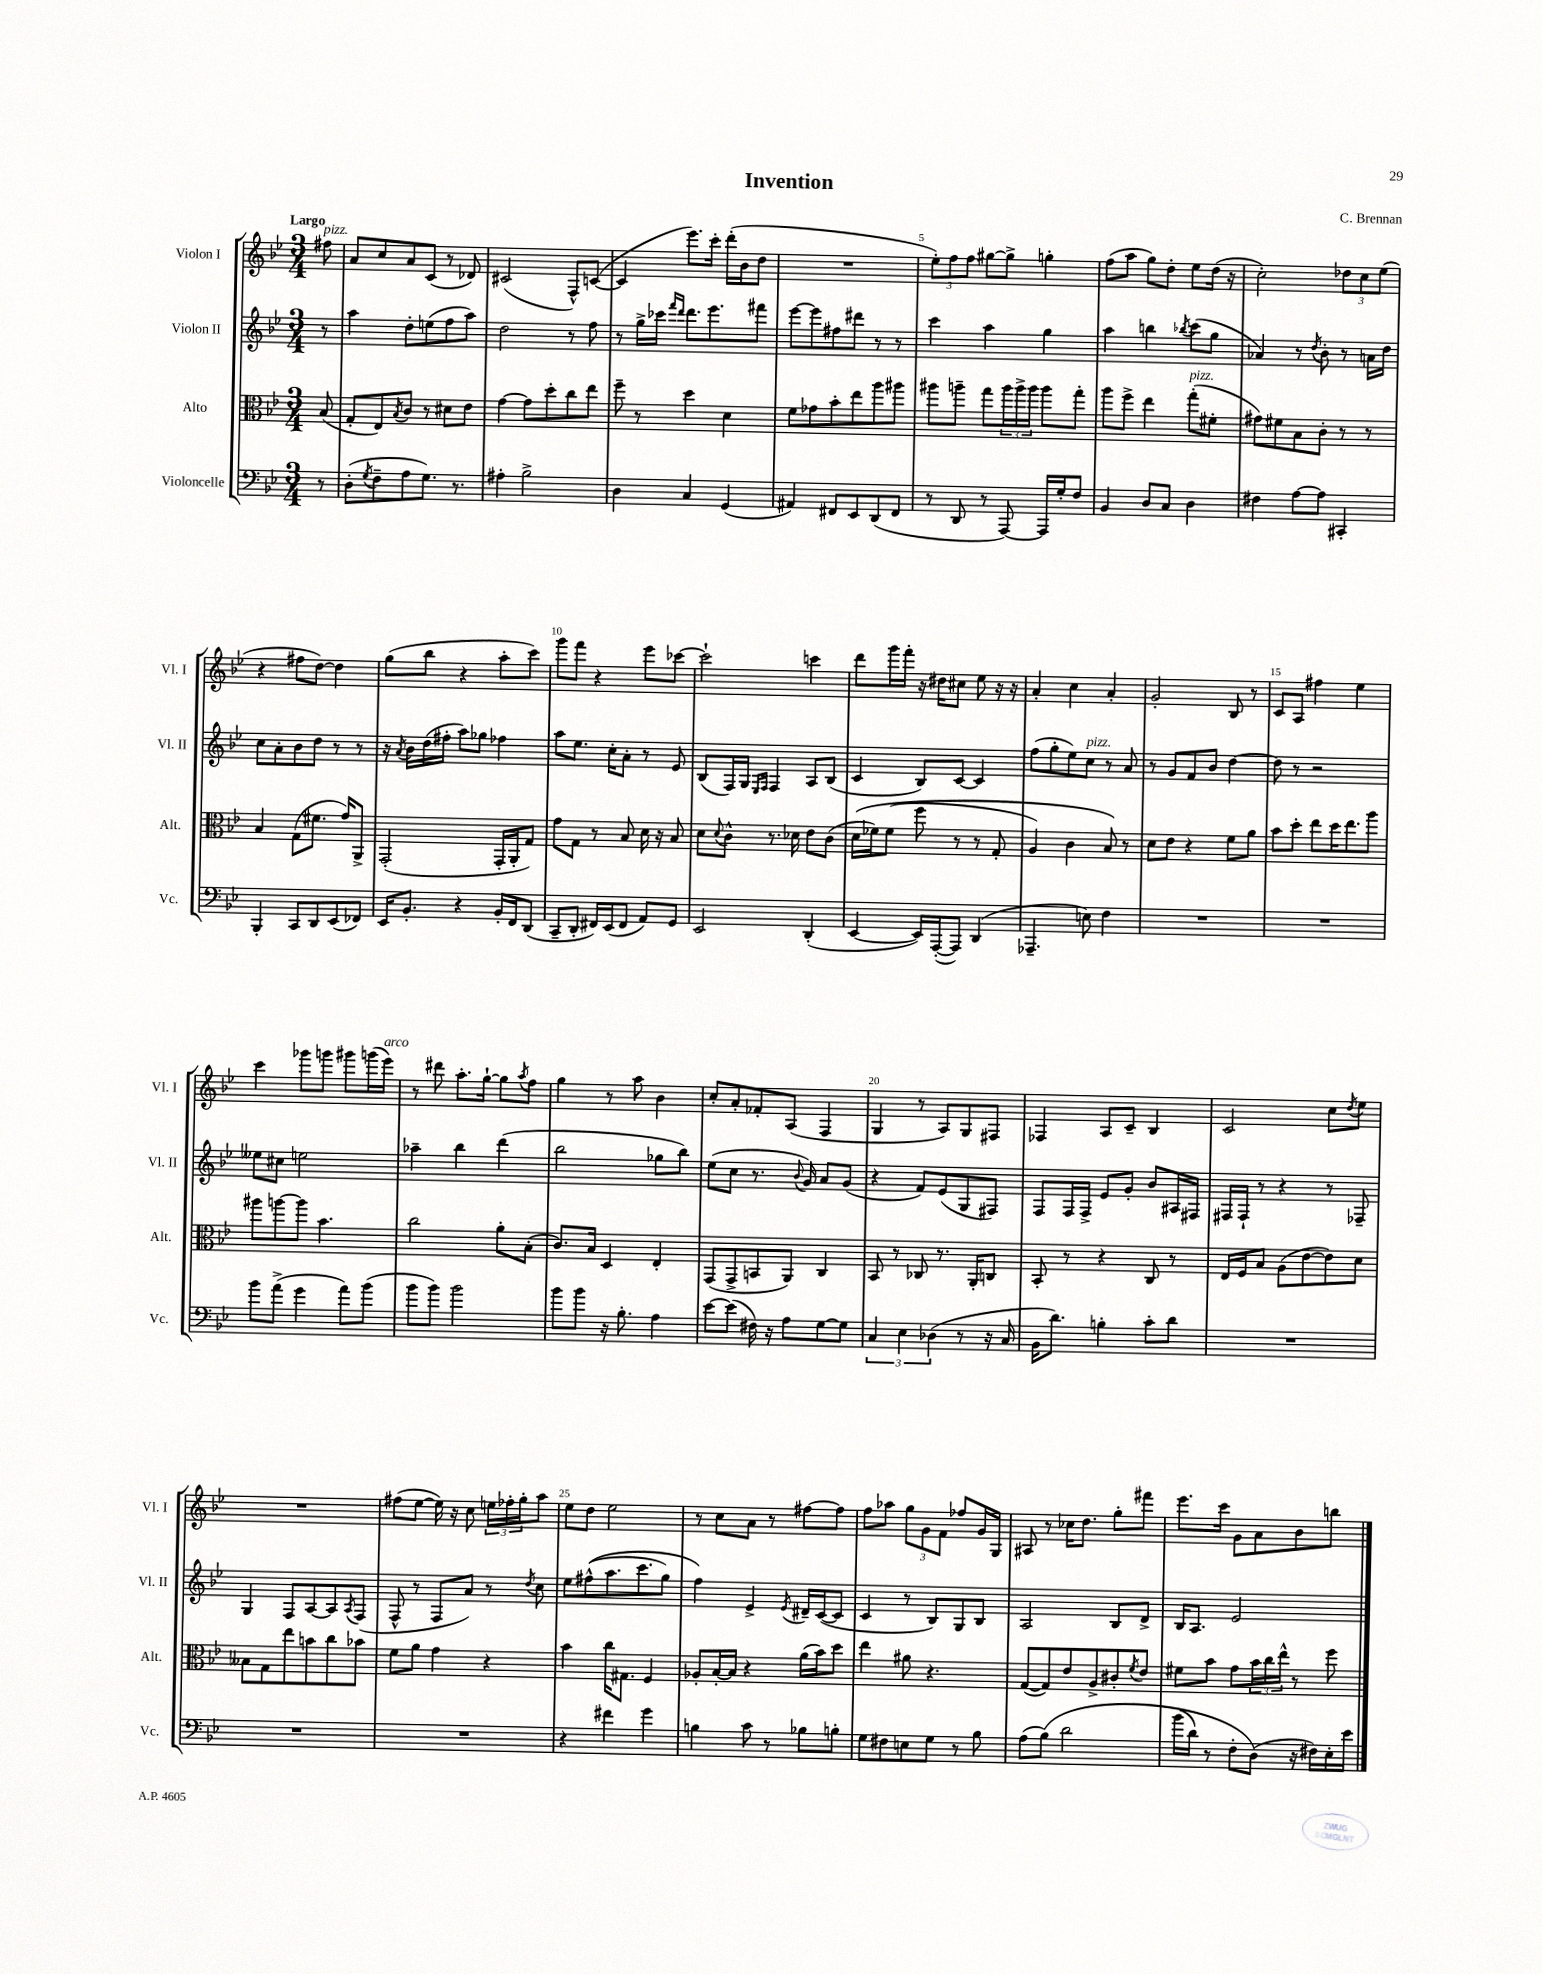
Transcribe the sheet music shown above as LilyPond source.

\header { title = "Invention" composer = "C. Brennan" }
<<
\new StaffGroup <<
\new Staff = "s0" \with { instrumentName = "Violon I" shortInstrumentName = "Vl. I" } {
    \clef treble \key bes \major \numericTimeSignature \time 3/4 \partial 8 \tempo "Largo"
    fis''8^\markup { \italic "pizz." } |
    a'8 c''8 a'8 c'8( r8 des'8) |
    cis'2( f8-^) c'8~( |
    c'4 ees'''8.) c'''16-. d'''16-.( bes'16 d''8 |
    R2. |
    \tuplet 3/2 { ees''8-.) f''8 f''8 } gis''8~ gis''8-> g''4-. |
    f''8( a''8 g''8) d''8-. ees''8 d''16( r16 |
    c''2-.) \tuplet 3/2 { des''8 c''8 ees''8( } |
    r4 fis''8 d''8~) d''4 |
    g''8( bes''8 r4 a''8-. c'''8) |
    g'''8 f'''8 r4 ees'''8 ces'''8~ |
    ces'''2-! c'''4 |
    d'''8 g'''16 f'''16-. r16 dis''16 cis''8 ees''8 r16 r16 |
    a'4-. c''4 a'4-. |
    g'2-. bes8 r8 |
    c'8 a8 fis''4 ees''4 |
    c'''4 ges'''8 g'''8 gis'''8 g'''16( ees'''16^\markup { \italic "arco" }) |
    r8 dis'''8 a''8.-. g''16~-! g''8 \acciaccatura { a''8 } f''8 |
    g''4 r8 a''8 bes'4 |
    c''8-. a'8-. fes'8-. a8( f4 |
    g4 r8 a8) g8 fis8 |
    fes4 a8 c'8-- bes4 |
    c'2 c''8 \acciaccatura { d''8 } ees''8 |
    R2. |
    fis''8( ees''8~ ees''16) r16 c''8 \tuplet 3/2 { e''16 fes''16-. g''16-. } a''8 |
    ees''8 d''8 ees''2 |
    r8 c''8 a'8 r8 fis''8~ fis''8 |
    f''8 aes''8 \tuplet 3/2 { g''8 g'8 f'8 } fes''8 g'16 g16 |
    ais8 r8 ces''16 d''8. g''8-. fis'''8 |
    ees'''8. c'''16 g'8 a'8 bes'8 b''8 \bar "|." |
}
\new Staff = "s1" \with { instrumentName = "Violon II" shortInstrumentName = "Vl. II" } {
    \clef treble \key bes \major \numericTimeSignature \time 3/4 \partial 8
    r8 |
    a''4 d''8-. e''8( f''8 a''8) |
    d''2 r8 f''8 |
    r8 g''16-> ces'''16 \grace { f'''16 d'''16 } d'''8. ees'''8. fis'''8 |
    ees'''8~ ees'''8 fis''8 dis'''8 r8 r8 |
    c'''4 a''4 g''4 |
    a''4 b''4 \acciaccatura { bes''8 } c'''8( g''8 |
    aes'4) r8 \acciaccatura { d''8 } bes'8-. r8 a'16 d''16 |
    c''8 a'8-. bes'8 d''8 r8 r8 |
    r16 \acciaccatura { a'8 } bes'16 d''16( fis''16-. a''8) ges''8 fes''4 |
    a''8 ees''8. c''16-. a'8-. r8 ees'8 |
    bes8( f16) g16 \grace { ees16 f16 } f4 a8 bes8( |
    c'4 bes8) c'8~ c'4 |
    f''8( g''8-. ees''8) c''8^\markup { \italic "pizz." } r8 a'8 |
    r8 g'8 f'8 bes'8 d''4~ |
    d''8 r8 r2 |
    eeses''8 cis''8 e''2 |
    aes''4-- bes''4 d'''4( |
    bes''2 ges''8 bes''8) |
    ees''8( c''8 r8. \appoggiatura { bes'8 } g'16) a'8 g'8( |
    r4 f'8) ees'8( g8 fis8) |
    f8 f16 f16-> ees'8 g'8-. bes'8 ais16 fis16 |
    fis16 fis16-! r8 r4 r8 fes8-- |
    g4 f8 a8~ a8 \acciaccatura { a8 } f8( |
    f8-^ r8 f8 a'8) r8 \acciaccatura { d''8 } c''8 |
    ees''8 fis''8-^(\( a''8. c'''8. g''8) |
    f''4\) ees'4-> \acciaccatura { ees'8 } dis'16-- c'16~( c'8 |
    c'4 r8 bes8) g8 bes8 |
    a2 bes8 d'8-> |
    bes16 a8. ees'2 \bar "|." |
}
\new Staff = "s2" \with { instrumentName = "Alto" shortInstrumentName = "Alt." } {
    \clef alto \key bes \major \numericTimeSignature \time 3/4 \partial 8
    bes8( |
    g8-. ees8) \acciaccatura { bes8 } c'8 r8 dis'8 ees'8 |
    g'4~ g'8 d''8-. c''8 ees''8 |
    f''8-- r8 d''4 d'4 |
    f'8 ges'8 bes'8-. ees''8 a''8 ais''8 |
    ais''8 a''8-- g''8 \tuplet 3/2 { a''16 a''16-> a''16 } a''8 g''8-. |
    a''8 f''8-> ees''4 g''8-.^\markup { \italic "pizz." }( fis'8-. |
    gis'8) fis'8 bes8 c'8-. r8 r8 |
    bes4 g8( fis'8. g'16) a,8-> |
    g,2-.( g,16-. a,16-. g8) |
    g'8 g8 r8 bes8 d'16 r16 bes8 |
    d'8 \appoggiatura { d'8 } c'8-^ r8. des'16 ees'8 c'8( |
    d'16\( fes'16) fes'8( f''8 r8 r8 g8-. |
    a4) c'4 bes8\) r8 |
    d'8 ees'8 r4 f'8 a'8 |
    bes'8 d''8-. ees''8 d''16 ees''8. a''8 |
    ais''8 a''8~ a''8 bes'4. |
    c''2 a'8-. bes8-.( |
    c'8.) bes16 d4 ees4-. |
    g,8( g,8-> b,8 a,8) c4 |
    bes,8 r8 ces8 r8. a,16-. c8 |
    bes,8-. r8 r4 c8 r8 |
    ees16 f16 bes8 a8( ees'8~ ees'8) d'8 |
    beses8 g8 ees''8 b'8 c''8 bes'8 |
    f'8 a'8 g'4 r4 |
    bes'4 c''16 gis8. f4 |
    aes8-. bes16~-. bes16 r4 a'16( bes'16) d''8 |
    ees''4 ais'8 r4. |
    g8~( g8) ees'8 a8-> cis'8-. \acciaccatura { f'8 } ees'8 |
    fis'8 bes'8 g'8 \tuplet 3/2 { bes'16 c''16 ees''16-^ } r8 f''8 \bar "|." |
}
\new Staff = "s3" \with { instrumentName = "Violoncelle" shortInstrumentName = "Vc." } {
    \clef bass \key bes \major \numericTimeSignature \time 3/4 \partial 8
    r8 |
    d8-.( \acciaccatura { g8 } f8-- a8 g8.) r8. |
    ais4-. bes2-> |
    d4 c4 g,4( |
    ais,4) fis,8 ees,8 d,8( fis,8 |
    r8 d,8 r8 a,,8~) a,,16 g16-. f8 |
    bes,4 d8 c8 d4 |
    fis4 a8~ a8 cis,4-. |
    bes,,4-. c,8 d,8 ees,8( fes,8) |
    ees,16 bes,8.-. r4 bes,16-. f,16 d,8( |
    c,8-- d,8-. fis,16) ees,16( fis,8 a,8) g,8 |
    ees,2 d,4-.( |
    ees,4~ ees,16) a,,16~-.( a,,8) d,4( |
    aes,,4.-- e8) f4 |
    R2. |
    R2. |
    bes'8 a'8->( g'4 a'8) bes'8( |
    bes'8 bes'8) bes'2 |
    bes'8 bes'8 r16 bes8.-. a4 |
    ees'8~ ees'8( fis16) r16 a8 g8~ g8 |
    \tuplet 3/2 { c4 ees4 des4( } r8 r16 c16 |
    bes,16 d'8.) b4-. c'8-. d'8 |
    R2. |
    R2. |
    R2. |
    r4 fis'4 g'4 |
    b4 c'8 r8 bes8 b8-. |
    g8 fis8 e8 g8 r8 bes8 |
    a8( bes8)\( d'2 |
    bes'16( d'16) r8 f8-. d8(\) r16 fis16) ees16-. ees'16 \bar "|." |
}
>>
>>
\layout { \context { \Score \override BarNumber.break-visibility = ##(#f #t #t) barNumberVisibility = #(every-nth-bar-number-visible 5) } }
